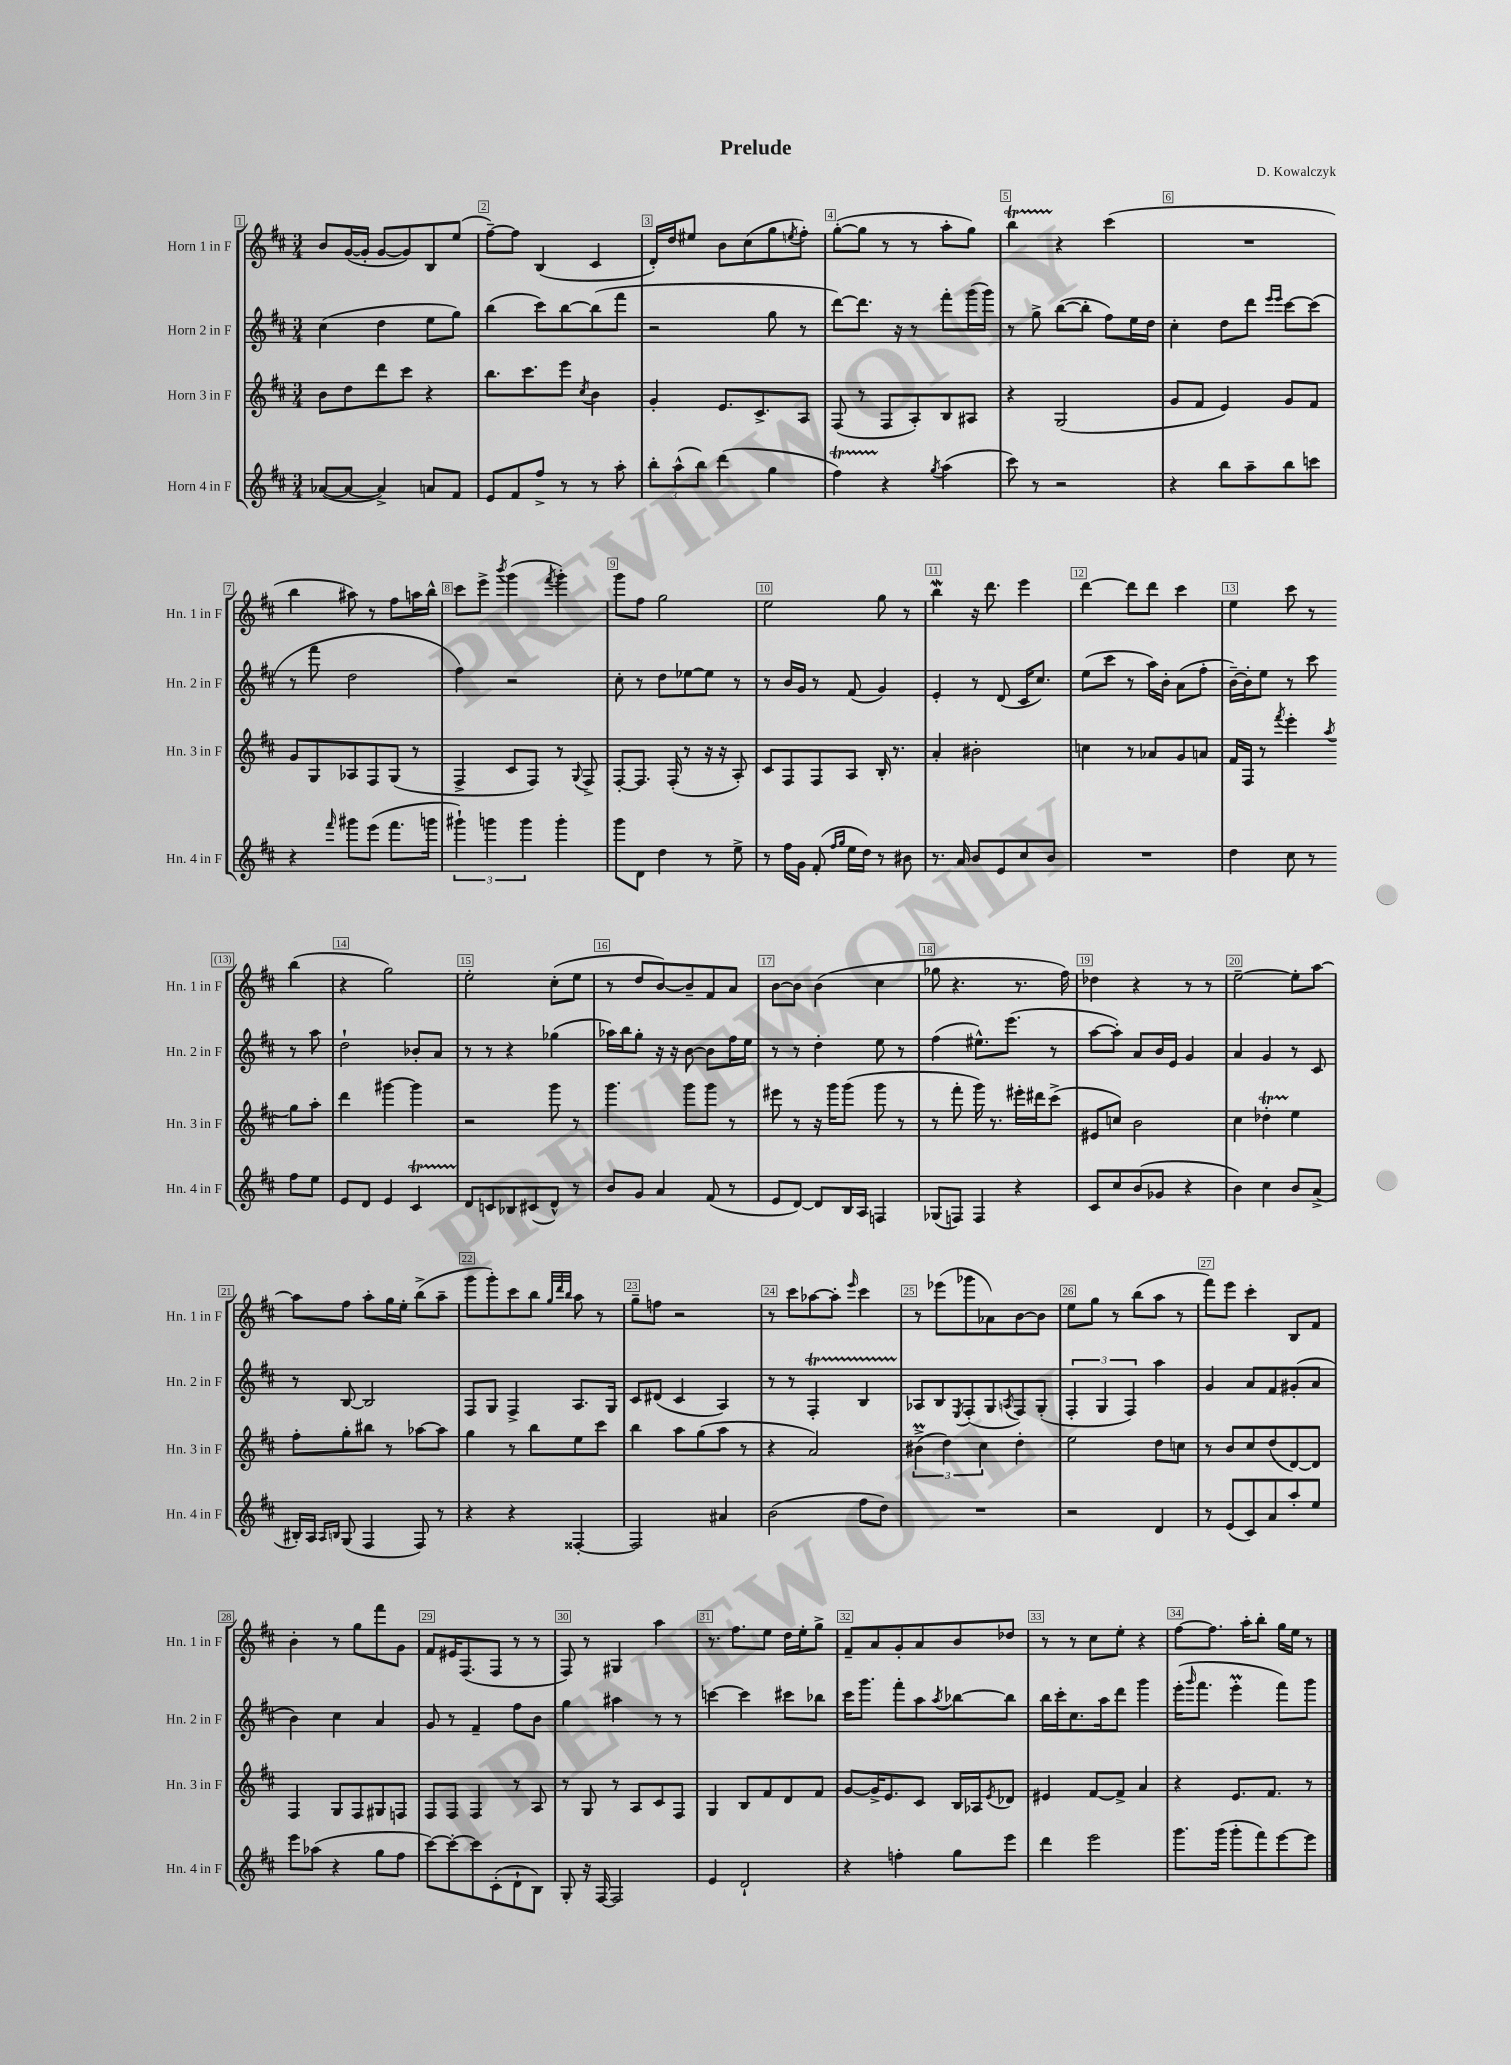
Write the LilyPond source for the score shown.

\header { title = "Prelude" composer = "D. Kowalczyk" }
<<
\new StaffGroup <<
\new Staff = "s0" \with { instrumentName = "Horn 1 in F" shortInstrumentName = "Hn. 1 in F" } {
    \clef treble \key d \major \numericTimeSignature \time 3/4
    b'8 g'16~( g'16-. g'8~ g'8) b8 e''8( |
    fis''8~--) fis''8 b4( cis'4 |
    d'16-.) d''16 eis''8 b'8 cis''8( g''8 \acciaccatura { e''8 } fis''8-.) |
    g''8~-.( g''8 r8 r8 a''8-. g''8) |
    b''4\startTrillSpan r4\stopTrillSpan cis'''4( |
    R2. |
    b''4 ais''8) r8 fis''8 a''16 b''16-^ |
    cis'''8 e'''8-> \acciaccatura { b'''8 } g'''4( \acciaccatura { fis'''8 } g'''4-.) |
    g'''8 fis''8 g''2 |
    e''2 g''8 r8 |
    b''4\mordent r16 d'''8. e'''4 |
    d'''4~ d'''8 d'''8 cis'''4 |
    e''4 cis'''8 r8 b''4( |
    r4 g''2) |
    e''2-. cis''8-.( e''8 |
    r8 d''8 b'8~) b'8-- fis'8 a'8 |
    b'8~ b'8 b'4( cis''4 |
    ges''8 r4. r8. fis''16) |
    des''4 r4 r8 r8 |
    e''2~-- e''8-. a''8~ |
    a''8 fis''8 a''8-. g''16 e''16-. b''8->( a''8-- |
    g'''8 g'''8-.) cis'''8 b''8 \grace { g''32 d'''32 b''32 } a''8 r8 |
    g''8-- f''8 r2 |
    r8 cis'''8 aes''8~ aes''8-. \grace { e'''16 } cis'''4 |
    r8 ees'''8( ges'''8 aes'8) b'8~ b'8 |
    e''8 g''8 r8 b''8( a''8 r8 |
    fis'''8) e'''8 cis'''4-. b8 fis'8 |
    b'4-. r8 g''8 fis'''8 g'8 |
    fis'8 eis'16 fis8.( fis8 r8 r8 |
    fis8) r8 gis4 a''4 |
    r8. fis''8. e''8 d''16 e''16-. g''8-> |
    fis'8-- a'8 g'8-. a'8 b'8 des''8 |
    r8 r8 cis''8 e''8-. r4 |
    fis''8~ fis''8. a''16-. b''8-. g''16 e''16 r8 \bar "|." |
}
\new Staff = "s1" \with { instrumentName = "Horn 2 in F" shortInstrumentName = "Hn. 2 in F" } {
    \clef treble \key d \major \numericTimeSignature \time 3/4
    cis''4( d''4 e''8 g''8) |
    b''4( cis'''8) b''8~ b''8( fis'''8 |
    r2 g''8 r8 |
    d'''8~) d'''8. r16 r8 fis'''8-. g'''16( g'''16) |
    r8 g''8-> b''8~( b''8-. fis''8) e''16 d''16 |
    cis''4-. d''8 d'''8 \grace { e'''16 e'''16 } cis'''8~ cis'''8( |
    r8 fis'''8 d''2 |
    fis''4) r2 |
    cis''8-. r8 d''8 ees''8~ ees''8 r8 |
    r8 b'16 g'16 r8 fis'8( g'4) |
    e'4-. r8 d'8( cis'16 cis''8.) |
    e''8( cis'''8 r8 a''16) b'16-. a'8( fis''8-. |
    b'16~--) b'16-. e''8 r8 cis'''8 r8 a''8 |
    d''2-! bes'8-. a'8 |
    r8 r8 r4 ges''4( |
    aes''16) b''16 g''8-. r16 r16 b'8~ b'8 fis''16 e''16 |
    r8 r8 d''4-. e''8 r8 |
    fis''4( eis''8.-^) e'''8.( r8 |
    a''8~ a''8-.) a'8 b'16 e'16 g'4 |
    a'4 g'4 r8 cis'8 |
    r8 b8~ b2 |
    fis8 g8 fis4-> a8. g16 |
    cis'8 dis'8( cis'4 a4) |
    r8 r8 fis4-.\startTrillSpan b4 |
    aes8\stopTrillSpan b8 \acciaccatura { e8 } fis8-.( g8 \acciaccatura { a8 } fis8) g8-.( |
    \tuplet 3/2 { fis4-. g4 fis4) } a''4 |
    g'4 a'8 fis'8 gis'8-.( a'8 |
    b'4) cis''4 a'4 |
    g'8 r8 fis'4-- fis''8 b'8 |
    g''4 ais''4 r8 r8 |
    c'''4~ c'''4 cis'''8 bes''8 |
    cis'''16 g'''8. fis'''8-. a''8 \acciaccatura { a''8 } bes''8~ bes''8 |
    b''16 cis'''16-. cis''8. a''16 d'''8 g'''4 |
    e'''16-.( \grace { g'''16 } fis'''8. e'''4-.\prall fis'''8) g'''8 \bar "|." |
}
\new Staff = "s2" \with { instrumentName = "Horn 3 in F" shortInstrumentName = "Hn. 3 in F" } {
    \clef treble \key d \major \numericTimeSignature \time 3/4
    b'8 d''8 d'''8 cis'''8 r4 |
    b''8. cis'''8. e'''8 \acciaccatura { cis''8 } b'4 |
    g'4-. e'8. cis'8.-> a8 |
    fis8( r8 fis8 a8-.) b8 ais8 |
    r4 g2( |
    g'8 fis'8 e'4) g'8 fis'8 |
    g'8 g8 aes8 fis8 g8( r8 |
    fis4-> cis'8 fis8) r8 \appoggiatura { g8 } fis8-> |
    fis8~-. fis8. fis16-.( r8 r16 r16 a8-.) |
    cis'8 fis8 fis8 a8 b16-. r8. |
    a'4-. bis'2-. |
    c''4 r8 aes'8 g'8 a'8 |
    fis'16 fis16 r8 \acciaccatura { fis'''8 } e'''4-. \acciaccatura { a''8 } g''8 a''8-. |
    d'''4 gis'''4~ gis'''4 |
    r2 g'''8 r8 |
    g'''4. g'''8 g'''8 r8 |
    eis'''8 r8 r16 g'''16 g'''8( g'''8 r8 |
    r8 fis'''8-. g'''16) r8. eis'''16-. dis'''16 cis'''8->( |
    eis'8 c''8) b'2 |
    cis''4 des''4-.\startTrillSpan e''4\stopTrillSpan |
    fis''8-. g''8-. bis''8 r8 aes''8~ aes''8 |
    g''4 r8 b''8 e''8 cis'''8 |
    b''4 a''8 g''8( a''8 r8 |
    r4 a'2) |
    \tuplet 3/2 { bis'4->\prall( d''4) cis''4 } d''4-. |
    e''2 d''8 c''8 |
    r8 b'8 cis''8 d''8( d'8~) d'8 |
    fis4 g8 fis8 gis8 f8 |
    fis8 fis8 fis4 r8 a8 |
    r8 g8 r8 a8 cis'8 fis8 |
    g4 b8 fis'8 d'8 fis'8 |
    g'8~ g'16-> e'8. cis'8 b16 aes16 \acciaccatura { e'8 } des'8 |
    eis'4 fis'8~ fis'8-> a'4 |
    r4 e'8. fis'8. r8 \bar "|." |
}
\new Staff = "s3" \with { instrumentName = "Horn 4 in F" shortInstrumentName = "Hn. 4 in F" } {
    \clef treble \key d \major \numericTimeSignature \time 3/4
    aes'8~( aes'8~ aes'4->) a'8 fis'8 |
    e'8 fis'8 fis''8-> r8 r8 a''8-. |
    \tuplet 3/2 { b''8-. a''8-^( b''8) } d'''4( g''4 |
    fis''4\startTrillSpan) r4\stopTrillSpan \acciaccatura { g''8 } a''4( |
    cis'''8) r8 r2 |
    r4 b''8 a''8-- b''8 c'''8 |
    r4 \grace { fis'''16 } gis'''8 e'''8( fis'''8. g'''16 |
    \tuplet 3/2 { gis'''4-!) g'''4 g'''4 } g'''4-. |
    g'''8 d'8 d''4 r8 e''8-> |
    r8 fis''16 g'16 fis'8-.( \grace { fis''16 g''16 } e''16 d''16) r8 bis'8 |
    r8. a'16 b'8 e'8 cis''8 b'8 |
    R2. |
    d''4 cis''8 r8 fis''8 e''8 |
    e'8 d'8 e'4 cis'4\startTrillSpan |
    d'8\stopTrillSpan c'8 bes8 cis'8( d'8-^) r8 |
    b'8 g'8 a'4 fis'8( r8 |
    e'8 d'8~) d'8 b16 a16 f4 |
    ges8( f8) f4 r4 |
    cis'8 cis''8 b'8( ges'8 r4 |
    b'4) cis''4 b'8 a'8->( |
    bis16-.) a16 \grace { a16 b16 } g8( fis4 fis8) r8 |
    r4 r4 fisis4~-. |
    fisis2 ais'4 |
    b'2( fis''8 d''8) |
    R2. |
    r2 d'4 |
    r8 e'8( cis'8) a'8 a''8-. e''8 |
    e'''8 aes''8( r4 g''8 fis''8 |
    cis'''8~) cis'''8~-. cis'''8 cis'8-.( d'8-! b8) |
    g8-. r16 fis16~ fis2 |
    e'4 d'2-! |
    r4 f''4-. g''8 e'''8 |
    d'''4 e'''2 |
    g'''8. g'''16( g'''8-. fis'''8) e'''8~ e'''8 \bar "|." |
}
>>
>>
\layout { \context { \Score \override BarNumber.break-visibility = ##(#f #t #t) barNumberVisibility = #all-bar-numbers-visible \override BarNumber.stencil = #(make-stencil-boxer 0.1 0.3 ly:text-interface::print) } }
